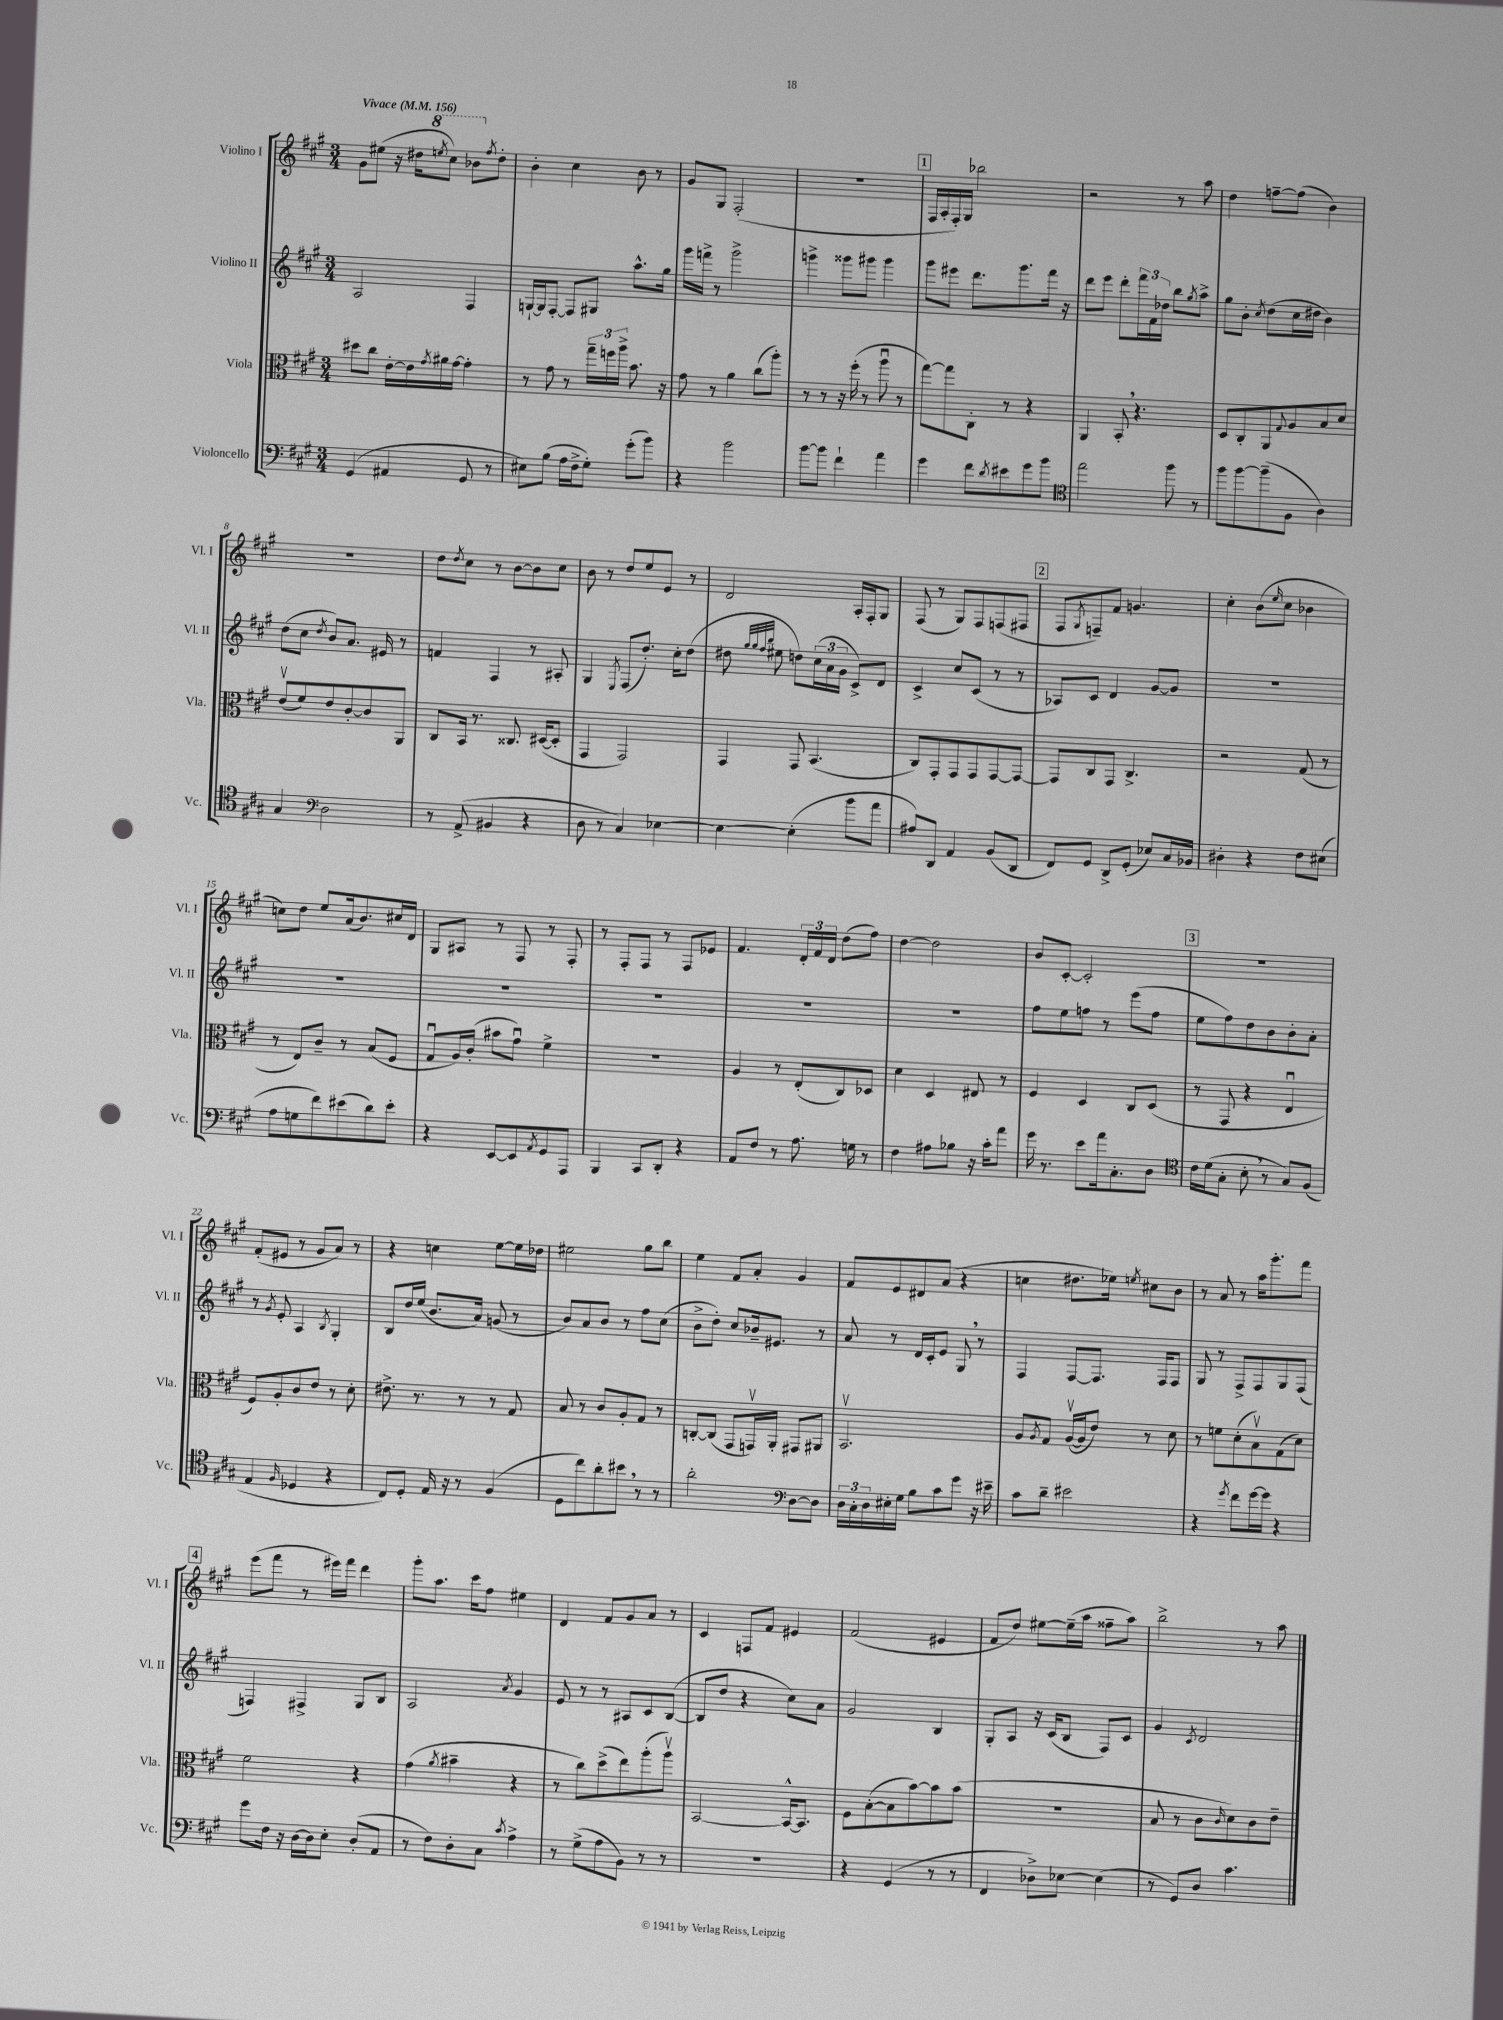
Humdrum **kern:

**kern	**kern	**kern	**kern
*staff4	*staff3	*staff2	*staff1
*clefF4	*clefC3	*clefG2	*clefG2
*k[f#c#g#]	*k[f#c#g#]	*k[f#c#g#]	*k[f#c#g#]
*M3/4	*M3/4	*M3/4	*M3/4
*MM156	*MM156	*MM156	*MM156
(4GG#	8dd#	2A	8g#
.	8cc#	.	(8ee#
4AA#	[16e'	.	16r
.	16e]	.	16dd#
.	8qg#	.	8qeee
.	16a#	.	8ccc#)
.	[16g#	.	.
8GG#	4g#']	4F#	8bb-
.	.	.	8qff#
8r	.	.	8dd#'
=	=	=	=
8E#)	8r	[16G`	4b'
.	.	16G]	.
(8B	8g#	[8F#'	.
16A	8r	8F#]	4cc#
16F#^	.	.	.
8G#')	24gg#~	8G#	.
.	24ff	.	.
.	24aa^	.	.
(8g#'	8.b	8.aa^^	8b
8b)	.	.	8r
.	16r	16gg#	.
=	=	=	=
4r	8g#	16ggg#	8g#
.	.	16fff^	.
.	8r	8r	8G#
2b	4a	2ggg#^	(2F#'
.	(8cc#	.	.
.	8aa')	.	.
=	=	=	=
[8b	8r	4ggg^	2.r
8b]	8r	.	.
4f#`	16r	8ggg##	.
.	(16ff#'	.	.
.	8r	8ggg#	.
4a	8aau	4ggg#	.
.	8r	.	.
=	=	=	=
4g#	[8gg#)	8ggg#	16F#
.	.	.	16A'
.	8gg#]	8eee#	16F#')
.	.	.	16G#
8f#	8C#'	8.ddd	2bb-
8qd	.	.	.
8e#	8r	.	.
.	.	8.ggg#	.
8g#	4r	.	.
8b	.	16fff#	.
.	.	16r	.
=	=	=	=
*clefC4	*	*	*
2ee	4AA	8ddd	2r
.	.	8eee	.
.	8BB'	8ddd'	.
.	4.r	24fff#	.
.	.	24f#	.
.	.	24dd-	.
8ff#	.	8bb	8r
.	.	8qgg#	.
8r	.	8aa^	8aa
=	=	=	=
8ff#	8D	8gg#	4dd
[8ff#	8C#'	8b'	.
.	.	8qcc#	.
(8ff#~]	8AA	(8dd	[8ff~
.	8qqG#	.	.
8F#	8A	16cc#	(8ff]
.	.	16dd#	.
4A)	8B	4b)	4b)
.	8d	.	.
=	=	=	=
4G#	(8ev	(8dd	2.r
.	8f#)	8cc#	.
*clefF4	*	*	*
.	.	8qdd	.
2D	8e	8b)	.
.	[8c#'	8.a	.
.	8c#]	.	.
.	.	16e#	.
.	8AA	8r	.
=	=	=	=
8r	8C#	4f	8dd
.	.	.	8qdd
(8AA^	16BB	.	8cc#
.	8.r	.	.
4BB#	.	4F#	8r
.	8.C##	.	[8b
4r	.	8r	8b]
.	([16D#	.	.
.	8D#']	8A#'	8cc#
=	=	=	=
8D	4GG#	4G#	8b
8r	.	.	8r
.	.	8qE	.
4C#)	2GG#)	(8F#	8dd
.	.	8.dd')	8ee
[4E-	.	.	8e
.	.	16cc#'	.
.	.	(8dd	8r
=	=	=	=
4E-_	4GG#	8dd#	2d
.	.	32qqgg#	.
.	.	32qqgg#	.
.	.	32qqff#	.
.	.	32qqbb	.
.	.	8ee#	.
(4E-']	8GG#	8dd)	.
.	(4.BB	(24cc#	.
.	.	24a	.
.	.	24g#	.
8b	.	8c#^)	16A'
.	.	.	16F#'
8a	.	8d	8G#
=	=	=	=
8A#)	8C#)	4c#^	(8F#
8DD	8GG#'	.	8r
4AA	8GG#	8cc#	8G#)
.	8GG#	(8c#	8F#
(8BB	[8GG#	8r	(8F
8DD	8GG#_	8r	8F#
=	=	=	=
8FF#)	8GG#]	8A-)	8F#
.	.	.	8qG#
8GG#	8C#	8c#	8F~)
8DD^	8GG#	4d	8f#
(8GG#'	4.C#^	.	4.g
8E-)	.	[8g#	.
16C#	.	8g#]	.
16BB-	.	.	.
=	=	=	=
4D#'	2r	2.r	4cc#'
4r	.	.	(8b
.	.	.	16qqee
.	.	.	8cc#
8F#	(8G#	.	4b-
(8E#	8r	.	.
=	=	=	=
8A	8r	2.r	8cc)
8G	8E)	.	8dd
8f#)	8c#~	.	8ee
(8e#	8r	.	(16a
.	.	.	8.b)
8d)	(8B	.	.
8e#'	8F#	.	16cc#
.	.	.	16d
=	=	=	=
4r	8G#u	2.r	8G#
.	16A)	.	8A#
.	(16c#'	.	.
[8EE	8b#	.	8r
8EE]	8g#u)	.	8F#
8qAA	.	.	.
8GG#	4f#^	.	8r
8AAA	.	.	8F#'
=	=	=	=
4BBB	2.r	2.r	8r
.	.	.	8F#'
8CC#	.	.	8F#
8DD'	.	.	8r
4r	.	.	8F#
.	.	.	8e-
=	=	=	=
8AA	4A	2.r	4.f#
8F#	.	.	.
8r	8r	.	.
8.A	(8E'	.	24d'
.	.	.	24f#
.	.	.	24d
.	8C#)	.	(8dd
16G	.	.	.
8r	8D-	.	8ff#)
=	=	=	=
4F#	4d	2.r	[4dd
8A#	4D	.	2dd]
8B-	.	.	.
16r	8E#	.	.
16c#'	.	.	.
8a	8r	.	.
=	=	=	=
16g#	4F#	8ff#	8b
8.r	.	.	.
.	.	8ee	[8c#'
8e	4D	8ff	2c#']
16a	.	8r	.
8.C#'	.	.	.
.	8C#	(8eee	.
8D	(8D	8ff	.
=	=	=	=
*clefC4	*	*	*
16c#	8r	8ee	2.r
(16d	.	.	.
8G#'	8GG#	8ff#)	.
8B'	4r	8dd	.
8r	.	8b	.
8G#)	4Eu	8b'	.
(8F#	.	8a'	.
=	=	=	=
4E	8F#)	8r	(8f#'
.	.	8qg#	.
.	8A'	8e'	8e#
16qqF#	.	.	.
4D-	8c#	4A	8r
.	8e	.	8g#
.	.	8qB	.
4r	8r	4G#'	8a)
.	8d'	.	8r
=	=	=	=
8C#)	8.e#^	8B	4r
8D'	.	16dd	.
.	8.r	(16ee	.
16E	.	8.b	4cc
16r	.	.	.
8r	8r	.	.
.	.	16a)	.
(4F#	8r	(8g	[8ee
.	8G#	8r	16ee]
.	.	.	16dd-
=	=	=	=
8D	8B	8b)	2ee#
8cc#)	8r	8a	.
8a'	8c#	8b	.
8b#	8A'	8r	.
8r	8G#	8ff#	8gg#
8r	8r	(8cc#	8bb
=	=	=	=
2a'	[8C'	8b^	4ee
.	(8C]	8dd')	.
.	8GG#	8cc#	8f#
.	16GGv)	16b-~	8a'
.	16AA'	8.e#	.
*clefF4	*	*	*
[8D	8GG#	.	4g#
8D]	8AA#	8r	.
=	=	=	=
24D	2.BBv	8a	8f#
24C#'	.	.	.
24D	.	.	.
16E#'	.	8r	8e
16G#	.	.	.
8B	.	16d	8d#
.	.	16c#'	.
8c#	.	8e	(8a
8g#	.	8G#	4r
16r	.	8r	.
16e#~	.	.	.
=	=	=	=
8c#	8A	4F#	4cc
.	8qA	.	.
8d~	8G#	.	.
2e#	([16Av	[8F#	8.dd#
.	16A]	.	.
.	8e)	8.F#]	.
.	.	.	16ee-)
.	.	.	8qee
.	8r	.	8cc#
.	.	16F#	.
.	8d	8F#	8b
=	=	=	=
4r	8r	8G#	8r
.	8f	8r	8a
8qg#	.	.	.
8f#	(8d'	8F#^	8r
[16g#	8Bv)	8F#	16aa
16g#]	.	.	8.ggg#'
4r	(8G#	8G#	.
.	8d)	(8F#	8fff#
=	=	=	=
8g#	2f#	4F)	(8eee
16F#	.	.	8fff#
16r	.	.	.
[16D	.	4F#^	8r
16D]	.	.	.
8E'	.	.	16eee#)
.	.	.	16fff#
(8D'	4r	8G#	4ddd
8AA	.	8B	.
=	=	=	=
8r	(4g#	2A	8ggg#'
8F#)	.	.	8.aa
.	8qa	.	.
8D'	4b#~	.	.
.	.	.	16ccc#
8C#	.	.	8ff#
8qc#	.	8qa	.
4A^	4r	4g#	4ee#
=	=	=	=
8r	8r	8e	4d
(8G#^	8cc#)	8r	.
8A	(8dd^	8r	8f#
8BB)	8ee)	8A#	8g#
8r	(8aa'	8c#	8a
8r	8aav)	([8B	8r
=	=	=	=
2.r	[2BB	8B]	4c#
.	.	8dd	.
.	.	4r	8F
.	.	.	8f#
.	16BB^^_	8cc#)	4e#
.	8.BB]	.	.
.	.	8a	.
=	=	=	=
4r	8F#	2g#	(2f#
.	([8B'	.	.
(4GG#	8B]	.	.
.	[8b)	.	.
8r	8b]	4B	4e#
8r	(8b	.	.
=	=	=	=
4FF#	2.r	8G#'	8f#
.	.	8A	8dd)
8D-^)	.	16r	[8ee#
.	.	(16c#	.
[8E-	.	8B	(16ee#~]
.	.	.	16aa
(4E-]	.	8F#)	8ff##~
.	.	8c#	8aa)
=	=	=	=
8r	8B	4g#	2bb^
8GG#)	8r	.	.
.	.	8qc#	.
8D	8c#	2d	.
.	16qqc#	.	.
4.c#	8d)	.	.
.	8c#	.	8r
.	8e~	.	8aa
==	==	==	==
*-	*-	*-	*-
